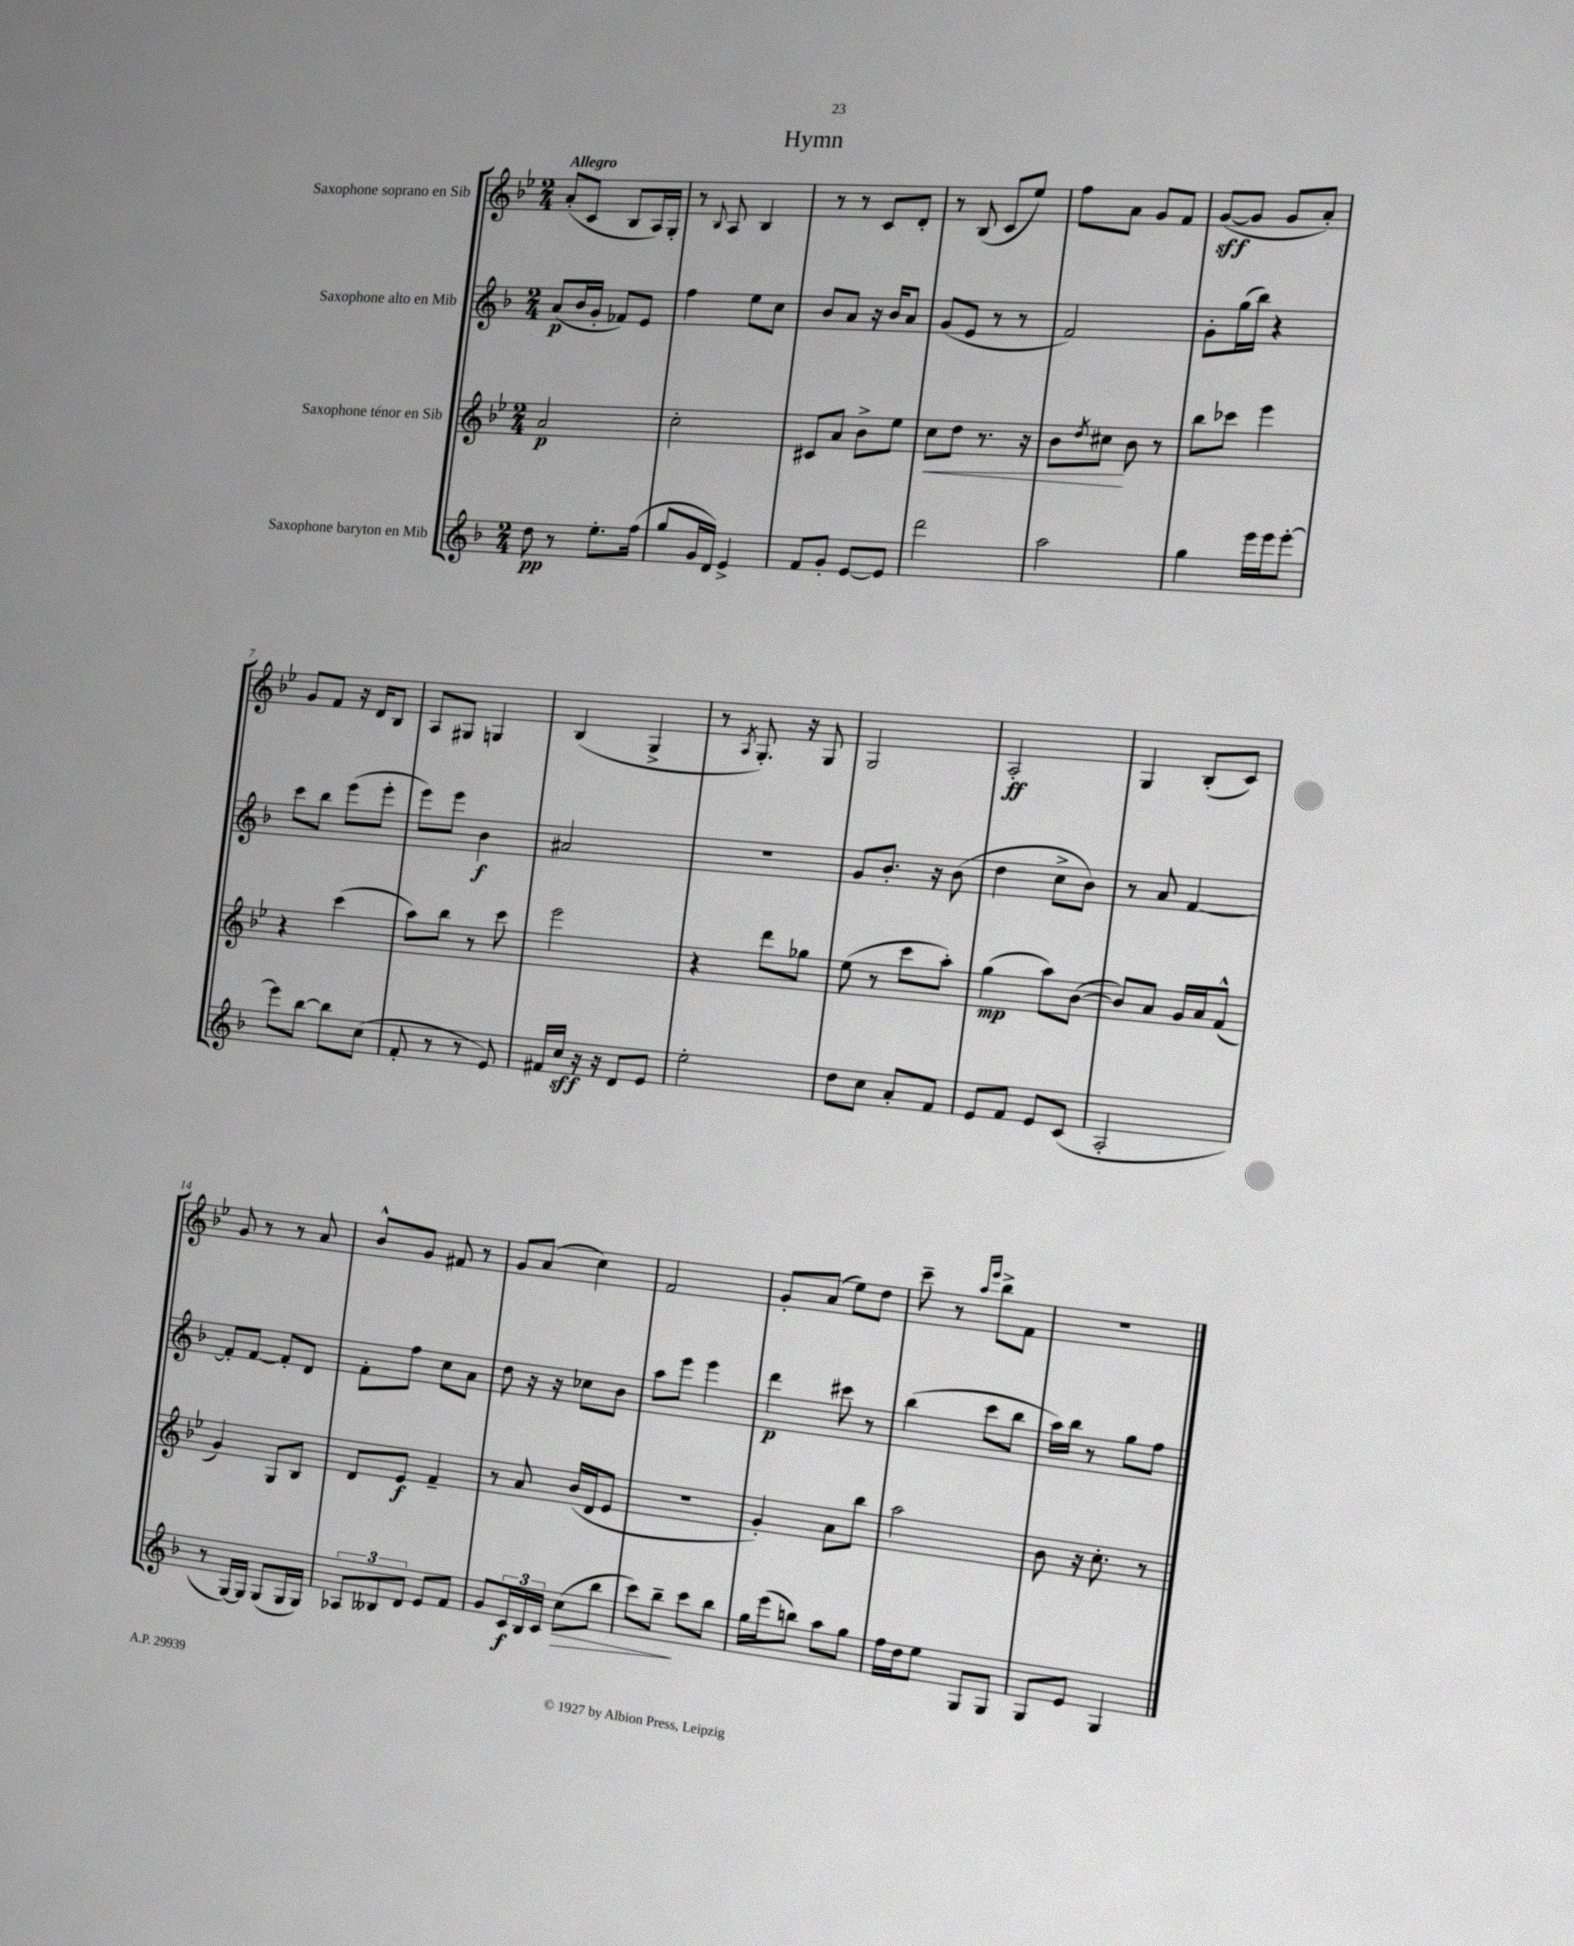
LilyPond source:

\header { title = "Hymn" }
<<
\new StaffGroup <<
\new Staff = "s0" \with { instrumentName = "Saxophone soprano en Sib" } {
    \clef treble \key bes \major \numericTimeSignature \time 2/4 \tempo "Allegro"
    a'8-.( c'8 bes8 a16) g16-. |
    r8 \appoggiatura { bes8 } a8 bes4 |
    r8 r8 c'8 d'8-. |
    r8 bes8( c'8 ees''8) |
    f''8 a'8 g'8 f'8 |
    g'8~\sff( g'8 g'8 a'8-.) |
    g'8 f'8 r16 d'16 bes8 |
    a8 gis8 g4 |
    bes4( g4-> |
    r8 \acciaccatura { a8 } g8.-.) r16 g8 |
    g2 |
    a2-.\ff |
    g4 bes8-.( c'8) |
    g'8 r8 r8 a'8 |
    bes'8-^ g'8 fis'8 r8 |
    g'8 a'8( c''4) |
    f'2 |
    g'8-. a'8( ees''8) d''8 |
    c'''8-- r8 \grace { a''16 ees'''16 } bes''8-> f'8 |
    r2 \bar "|." |
}
\new Staff = "s1" \with { instrumentName = "Saxophone alto en Mib" } {
    \clef treble \key f \major \numericTimeSignature \time 2/4
    a'8\p( bes'16 g'16-. fes'8) e'8 |
    f''4 e''8 c''8 |
    bes'8 a'8 r16 bes'16 a'8 |
    g'8( e'8 r8 r8 |
    f'2) |
    g'8-. g''16( bes''16) r4 |
    c'''8 bes''8 e'''8( e'''8-. |
    e'''8) e'''8 bes'4\f |
    ais'2 |
    R2 |
    g'8 bes'8.-. r16 bes'8( |
    d''4 c''8-> bes'8) |
    r8 a'8 f'4~ |
    f'8-. f'8~ f'8-. d'8 |
    f'8-. f''8 c''8 a'8 |
    d''8 r16 r16 ces''8 bes'8 |
    a''8 e'''8 e'''4 |
    d'''4\p cis'''8 r8 |
    bes''4( c'''8 bes''8 |
    a''16) bes''16 r8 g''8 f''8 \bar "|." |
}
\new Staff = "s2" \with { instrumentName = "Saxophone ténor en Sib" } {
    \clef treble \key bes \major \numericTimeSignature \time 2/4
    a'2\p |
    c''2-. |
    cis'8 a'8 bes'8-> ees''8 |
    c''8\< d''8 r8. r16 |
    bes'8 \acciaccatura { d''8 } cis''8\! bes'8 r8 |
    bes''8 ces'''8 ees'''4 |
    r4 c'''4( |
    a''8) bes''8 r8 c'''8 |
    ees'''2 |
    r4 d'''8 ges''8 |
    ees''8( r8 c'''8 a''8-.) |
    g''4\mp( a''8) bes'8~( |
    bes'8) a'8 g'16 a'16 f'8-^( |
    g'4) g8 bes8 |
    d'8 ees'8\f f'4-- |
    r8 a'8 bes'16( d'16 ees'8 |
    R2 |
    g'4-.) a'8 bes''8 |
    a''2 |
    bes'8 r16 c''8.-. r8 \bar "|." |
}
\new Staff = "s3" \with { instrumentName = "Saxophone baryton en Mib" } {
    \clef treble \key f \major \numericTimeSignature \time 2/4
    d''8\pp r8 e''8.-. f''16( |
    g''8 g'16 d'16) e'4-> |
    f'8 g'8-. e'8~ e'8 |
    d'''2 |
    a''2 |
    g''4 e'''16 e'''16 e'''8~-. |
    e'''8 bes''8~ bes''8 c''8( |
    f'8-. r8 r8 e'8) |
    fis'16 c''16\sff r16 r16 d'8 e'8 |
    e''2-. |
    d''8 c''8 a'8-. f'8 |
    e'8 f'8 e'8 c'8( |
    a2-. |
    r8 g16~) g16 g8( g16 g16) |
    \tuplet 3/2 { aes8 beses8 d'8 } e'8 f'8 |
    g'8 \tuplet 3/2 { c'16\f bes16 c'16 } c''8\>( bes''8 |
    c'''8) bes''8--\! c'''8 bes''8 |
    g''16 e'''16( b''8) a''8 g''8 |
    f''16 d''16 e''8 g8 g8 |
    g8 e'8 g4 \bar "|." |
}
>>
>>
